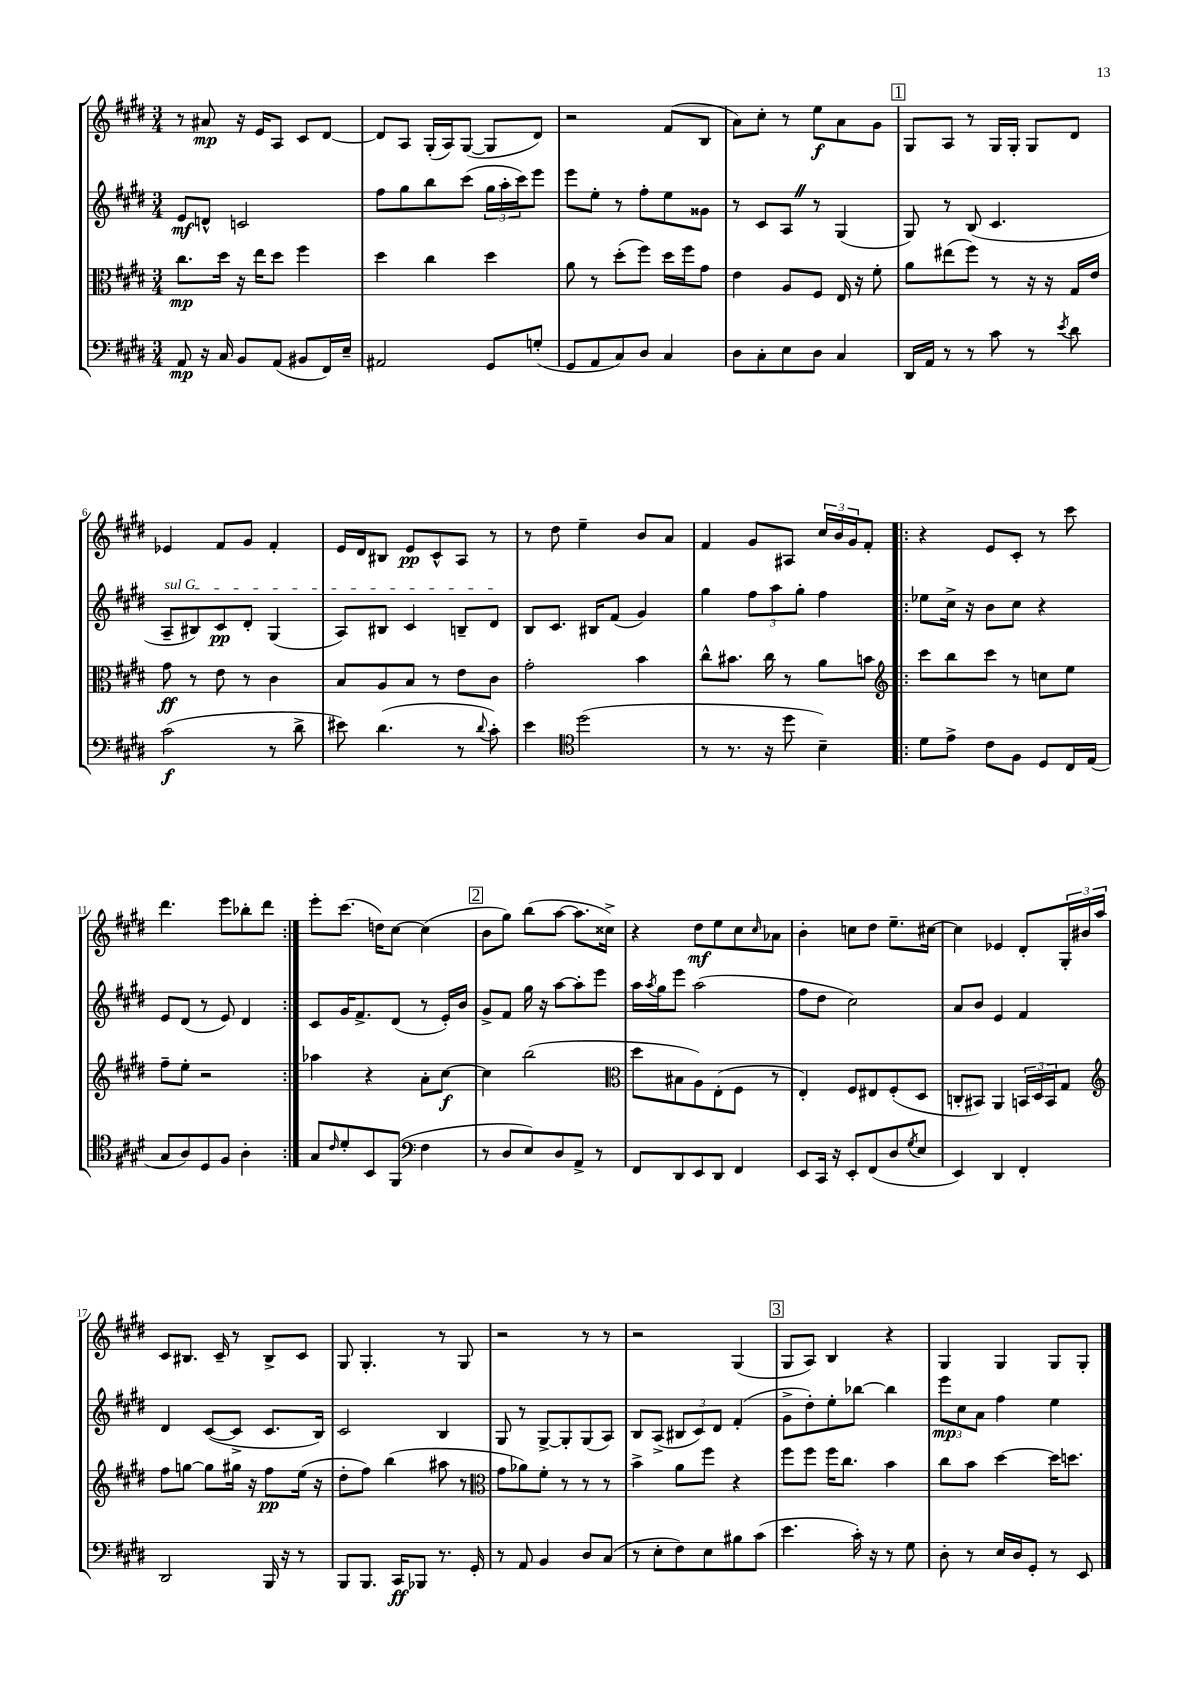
<<
\new StaffGroup <<
\new Staff = "s0" {
    \clef treble \key e \major \numericTimeSignature \time 3/4
    r8 ais'8\mp r16 e'16 a8 cis'8 dis'8~ |
    dis'8 a8 gis16-.( a16) gis8~( gis8 dis'8) |
    r2 fis'8( b8 |
    a'8) cis''8-. r8 e''8\f a'8 gis'8 |
    \mark \markup { \box "1" } gis8 a8 r8 gis16 gis16-. gis8 dis'8 |
    ees'4 fis'8 gis'8 fis'4-. |
    e'16 dis'16 bis8 e'8\pp cis'8-^ a8 r8 |
    r8 dis''8 e''4-- b'8 a'8 |
    fis'4 gis'8 ais8 \tuplet 3/2 { cis''16 b'16 gis'16 } fis'8-. |
    \repeat volta 2 { r4 e'8 cis'8-. r8 cis'''8 |
    dis'''4. e'''8 bes''8-. dis'''8 | }
    e'''8-. cis'''8.( d''16) cis''8~ cis''4( |
    \mark \markup { \box "2" } b'8 gis''8) b''8( a''8~ a''8. cisis''16->) |
    r4 dis''8\mf e''8 cis''8 \grace { cis''16 } aes'8 |
    b'4-. c''8 dis''8 e''8.-- cis''16~ |
    cis''4 ees'4 dis'8-. \tuplet 3/2 { gis16-. bis'16 a''16 } |
    cis'8 bis8. cis'16-- r8 bis8-> cis'8 |
    gis8 gis4.-. r8 gis8 |
    r2 r8 r8 |
    r2 gis4( |
    \mark \markup { \box "3" } gis8 a8) b4 r4 |
    gis4 gis4 gis8 gis8-. \bar "|." |
}
\new Staff = "s1" {
    \clef treble \key e \major \numericTimeSignature \time 3/4
    e'8\mf d'8-^ c'2 |
    fis''8 gis''8 b''8 cis'''8( \tuplet 3/2 { gis''16 a''16-. cis'''16) } e'''8 |
    e'''8 e''8-. r8 fis''8-. e''8 gisis'8 |
    r8 cis'8 a8 \once \override BreathingSign.text = \markup { \musicglyph "scripts.caesura.straight" } \breathe r8 gis4( |
    \mark \markup { \box "1" } gis8) r8 b8( cis'4. |
    \once \override TextSpanner.bound-details.left.text = \markup { \italic "sul G" } a8--\startTextSpan bis8) cis'8\pp dis'8-. gis4( |
    a8) bis8 cis'4 b8-- dis'8\stopTextSpan |
    b8 cis'8. bis16 fis'8( gis'4) |
    gis''4 \tuplet 3/2 { fis''8 a''8 gis''8-. } fis''4 |
    \repeat volta 2 { ees''8 cis''16-> r16 b'8 cis''8 r4 |
    e'8 dis'8( r8 e'8) dis'4 | }
    cis'8 gis'16 fis'8.-> dis'8( r8 e'16-.) b'16 |
    \mark \markup { \box "2" } gis'8-> fis'8 gis''16 r16 a''8~ a''8-. e'''8 |
    a''16 \acciaccatura { a''8 } gis''16 e'''8 a''2( |
    fis''8 dis''8 cis''2) |
    a'8 b'8 e'4 fis'4 |
    dis'4 cis'8~( cis'8-> cis'8. b16) |
    cis'2 b4 |
    gis8 r8 gis8~-> gis8-. gis8( a8) |
    b8 a8->( \tuplet 3/2 { bis8 cis'8) dis'8 } fis'4-.( |
    \mark \markup { \box "3" } gis'8-> dis''8-.) e''8-. bes''8~ bes''4 |
    \tuplet 3/2 { e'''8\mp cis''8 a'8 } fis''4 e''4 \bar "|." |
}
\new Staff = "s2" {
    \clef alto \key e \major \numericTimeSignature \time 3/4
    cis''8.\mp dis''16 r16 e''16 dis''8 fis''4 |
    dis''4 cis''4 dis''4 |
    a'8 r8 dis''8-.( fis''8) dis''16 fis''16 gis'8 |
    e'4 a8 fis8 e16 r16 fis'8-. |
    \mark \markup { \box "1" } a'8 eis''8( fis''8) r8 r16 r16 gis16 e'16 |
    gis'8\ff r8 e'8 r8 cis'4 |
    b8 a8 b8 r8 e'8 cis'8 |
    gis'2-. b'4 |
    cis''8-^ bis'8. cis''16 r8 a'8 b'8 |
    \repeat volta 2 { \clef treble cis'''8 b''8 cis'''8 r8 c''8 e''8 |
    fis''8-- e''8-. r2 | }
    aes''4 r4 a'8-. cis''8~\f |
    \mark \markup { \box "2" } cis''4 b''2( |
    \clef alto dis''8 bis8 a8) e8-.( fis8 r8 |
    e4-.) fis8 eis8 fis8-.( dis8 |
    c8-. bis,8) a,4 \tuplet 3/2 { b,16 dis16 b,16 } gis8 |
    \clef treble fis''8 g''8~ g''8 gis''16 r16 fis''8\pp e''16( r16 |
    dis''8-. fis''8) b''4( ais''8 r8 |
    \clef alto gis'8 aes'8) fis'8-. r8 r8 r8 |
    b'4-> a'8 fis''8 r4 |
    \mark \markup { \box "3" } fis''8 fis''8 fis''16 cis''8. b'4 |
    cis''8 b'8 dis''4~ dis''16 d''8. \bar "|." |
}
\new Staff = "s3" {
    \clef bass \key e \major \numericTimeSignature \time 3/4
    a,8\mp r16 cis16 b,8 a,8( bis,8 fis,16) e16-- |
    ais,2 gis,8 g8-.( |
    gis,8 a,8 cis8) dis8 cis4 |
    dis8 cis8-. e8 dis8 cis4 |
    \mark \markup { \box "1" } dis,16 a,16 r8 r8 cis'8 r8 \acciaccatura { e'8 } dis'8 |
    cis'2\f( r8 dis'8-> |
    eis'8) dis'4.( r8 \appoggiatura { dis'8 } cis'8-.) |
    e'4 \clef tenor dis''2( |
    r8 r8. r16 dis''8 b4--) |
    \repeat volta 2 { dis'8 e'8-> cis'8 fis8 dis8 cis16 e16( |
    gis8 a8) dis8 fis8 a4-. | }
    gis8 \grace { cis'16 } dis'8-. b,8 fis,8( \clef bass fis4 |
    \mark \markup { \box "2" } r8 dis8 e8) dis8 a,8-> r8 |
    fis,8 dis,8 e,8 dis,8 fis,4 |
    e,8 cis,16 r16 e,8-. fis,8( dis8 \acciaccatura { gis8 } e8 |
    e,4) dis,4 fis,4-. |
    dis,2 b,,16 r16 r8 |
    b,,8 b,,8. cis,16\ff bes,,8 r8. gis,16-. |
    r8 a,8 b,4 dis8 cis8( |
    r8 e8-. fis8) e8 bis8 cis'8( |
    \mark \markup { \box "3" } e'4. cis'16-.) r16 r8 gis8 |
    dis8-. r8 e16 dis16 gis,8-. r8 e,8 \bar "|." |
}
>>
>>
